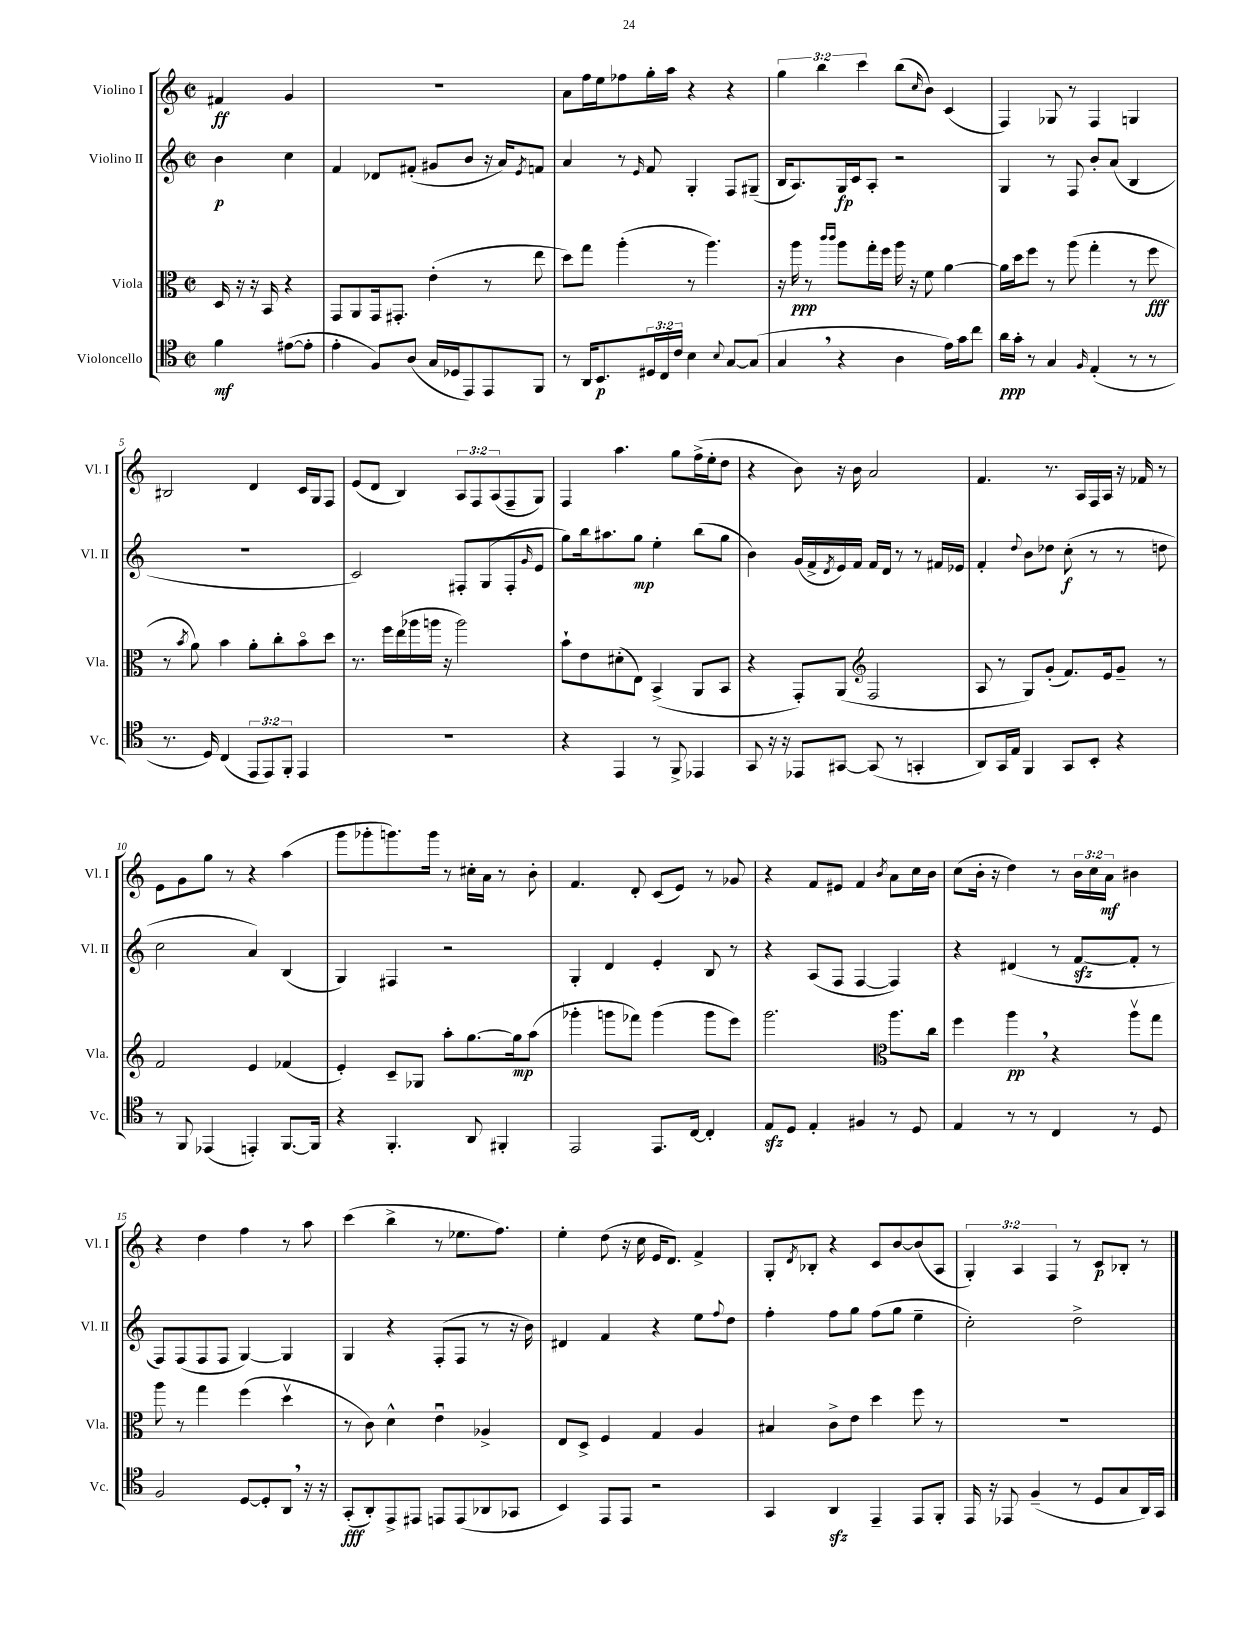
<<
\new StaffGroup <<
\new Staff = "s0" \with { instrumentName = "Violino I" shortInstrumentName = "Vl. I" } {
    \clef treble \key c \major \defaultTimeSignature \time 2/2 \override Staff.TupletNumber.text = #tuplet-number::calc-fraction-text \partial 2
    fis'4\ff g'4 |
    R1 |
    a'8 f''16 e''16 fes''8 g''16-. a''16 r4 r4 |
    \tuplet 3/2 { g''4 b''4 c'''4 } b''8( \grace { c''16 } b'8) c'4( |
    f4) ges8 r8 f4 g4 |
    bis2 d'4 c'16 g16 f8 |
    e'8( d'8 b4) \tuplet 3/2 { a8 f8 a8( } f8-- g8) |
    f4 a''4. g''8 f''16->( e''16-. d''8 |
    r4 b'8) r16 b'16 a'2 |
    f'4. r8. a16 f16 a16 r16 fes'16 r8 |
    e'8 g'8 g''8 r8 r4 a''4( |
    g'''8 ges'''8-. g'''8.) g'''16 r8 cis''16-. a'16 r8 b'8-. |
    f'4. d'8-. c'8( e'8) r8 ges'8 |
    r4 f'8 eis'8 f'4 \acciaccatura { b'8 } a'8 c''16 b'16 |
    c''8( b'16-. r16 d''4) r8 \tuplet 3/2 { b'16 c''16 a'16\mf } bis'4 |
    r4 d''4 f''4 r8 a''8 |
    c'''4( b''4-> r8 ees''8. f''8.) |
    e''4-. d''8( r16 c''16 e'16 d'8.) f'4-> |
    g8-. \acciaccatura { d'8 } bes8-. r4 c'8 b'8~ b'8( a8 |
    \tuplet 3/2 { g4-.) a4 f4 } r8 c'8\p bes8-. r8 \bar "|." |
}
\new Staff = "s1" \with { instrumentName = "Violino II" shortInstrumentName = "Vl. II" } {
    \clef treble \key c \major \defaultTimeSignature \time 2/2 \partial 2
    b'4\p c''4 |
    f'4 des'8 fis'8-.( gis'8 b'8 r16 a'16) \acciaccatura { e'8 } f'8 |
    a'4 r8 \grace { e'16 } f'8 g4-. f8 gis8--( |
    b16 a8.) g16\fp c'16 a8-. r2 |
    g4 r8 f8 b'8-. a'8( b4 |
    R1 |
    c'2) fis8-. g8( fis8-. \grace { g'16 } e'8 |
    g''8) b''16 ais''8. g''8\mp e''4-. b''8( g''8 |
    b'4) g'16( f'16-> \acciaccatura { d'8 } e'16) f'16 f'16 d'16 r8 r8 fis'16 ees'16 |
    f'4-. \appoggiatura { d''8 } b'8 des''8 c''8-.\f( r8 r8 d''8 |
    c''2 a'4) b4( |
    g4) fis4 r2 |
    g4-. d'4 e'4-. b8 r8 |
    r4 a8( f8 f4~ f4) |
    r4 dis'4( r8 f'8~\sfz f'8-. r8 |
    f8) f8( f8 f8 g4~) g4 |
    g4 r4 f8-.( f8 r8 r16 b'16) |
    dis'4 f'4 r4 e''8 \appoggiatura { f''8 } d''8 |
    f''4-. f''8 g''8 f''8( g''8 e''4-- |
    c''2-.) d''2-> \bar "|." |
}
\new Staff = "s2" \with { instrumentName = "Viola" shortInstrumentName = "Vla." } {
    \clef alto \key c \major \defaultTimeSignature \time 2/2 \partial 2
    d16 r16 r16 b,16 r4 |
    g,8 a,8 g,16 gis,8.-. e'4-.( r8 e''8 |
    d''8) g''8 a''4-.( r8 a''4.) |
    r16 a''16\ppp r8 \grace { c'''16 c'''16 } a''8 g''16-. f''16 a''16 r16 f'8 a'4~ |
    a'16 d''16 f''8 r8 a''8( g''4-. r8 f''8\fff |
    r8 \acciaccatura { b'8 } a'8) b'4 a'8-. c''8-. b'8\flageolet d''8 |
    r8. f''16 e''16( aes''16 a''16 r16 a''2) |
    b'8-! e'8 dis'8-.( e8) b,4->( a,8 b,8 |
    r4 g,8-.) a,8( \clef treble f2 |
    a8 r8 g8) g'8-.( f'8.) e'16 g'8-- r8 |
    f'2 e'4 fes'4( |
    e'4-.) c'8-- ges8 a''8-. g''8.~ g''16\mp a''8( |
    ges'''4-. g'''8 fes'''8) g'''4( g'''8 e'''8) |
    g'''2. \clef alto a''8. c''16 |
    f''4 a''4\pp \breathe r4 a''8\upbow g''8 |
    a''8 r8 g''4 f''4( d''4\upbow |
    r8 c'8) d'4-^ e'4\downbow aes4-> |
    e8 d8-> f4 g4 a4 |
    bis4 c'8-> e'8 d''4 f''8 r8 |
    R1 \bar "|." |
}
\new Staff = "s3" \with { instrumentName = "Violoncello" shortInstrumentName = "Vc." } {
    \clef tenor \key c \major \defaultTimeSignature \time 2/2 \override Staff.TupletNumber.text = #tuplet-number::calc-fraction-text \partial 2
    f'4\mf eis'8~( eis'8-. |
    e'4-. f8) a8( g16 des16 e,8) e,8 f,8 |
    r8 a,16 b,8.\p \tuplet 3/2 { dis16 c16 c'16 } b4 \appoggiatura { b8 } g8~ g8( |
    g4 \breathe r4 a4 e'16) g'16 c''8 |
    a'16\ppp g'16-. r8 g4 \grace { f16 } e4-.( r8 r8 |
    r8. d16) c4( \tuplet 3/2 { e,8 e,8) f,8-. } e,4 |
    R1 |
    r4 e,4 r8 f,8-> ees,4 |
    g,8 r16 r16 ees,8 gis,8~ gis,8( r8 g,4-. |
    a,8) g,16 e16 f,4 g,8 b,8-. r4 |
    r8 f,8 ees,4( e,4-.) f,8.~ f,16 |
    r4 f,4.-. a,8 fis,4-. |
    e,2 e,8. c16~ c4-. |
    e8\sfz d8 e4-. fis4 r8 d8 |
    e4 r8 r8 c4 r8 d8 |
    f2 d8~ d8-. a,8 \breathe r16 r16 |
    g,8-.\fff( a,8-.) e,8-> eis,8 e,8 e,8( aes,8 ges,8 |
    b,4) e,8 e,8 r2 |
    g,4 a,4\sfz e,4-- e,8 f,8-. |
    e,16 r16 ees,8 f4--( r8 d8 g8 a,16) g,16 \bar "|." |
}
>>
>>
